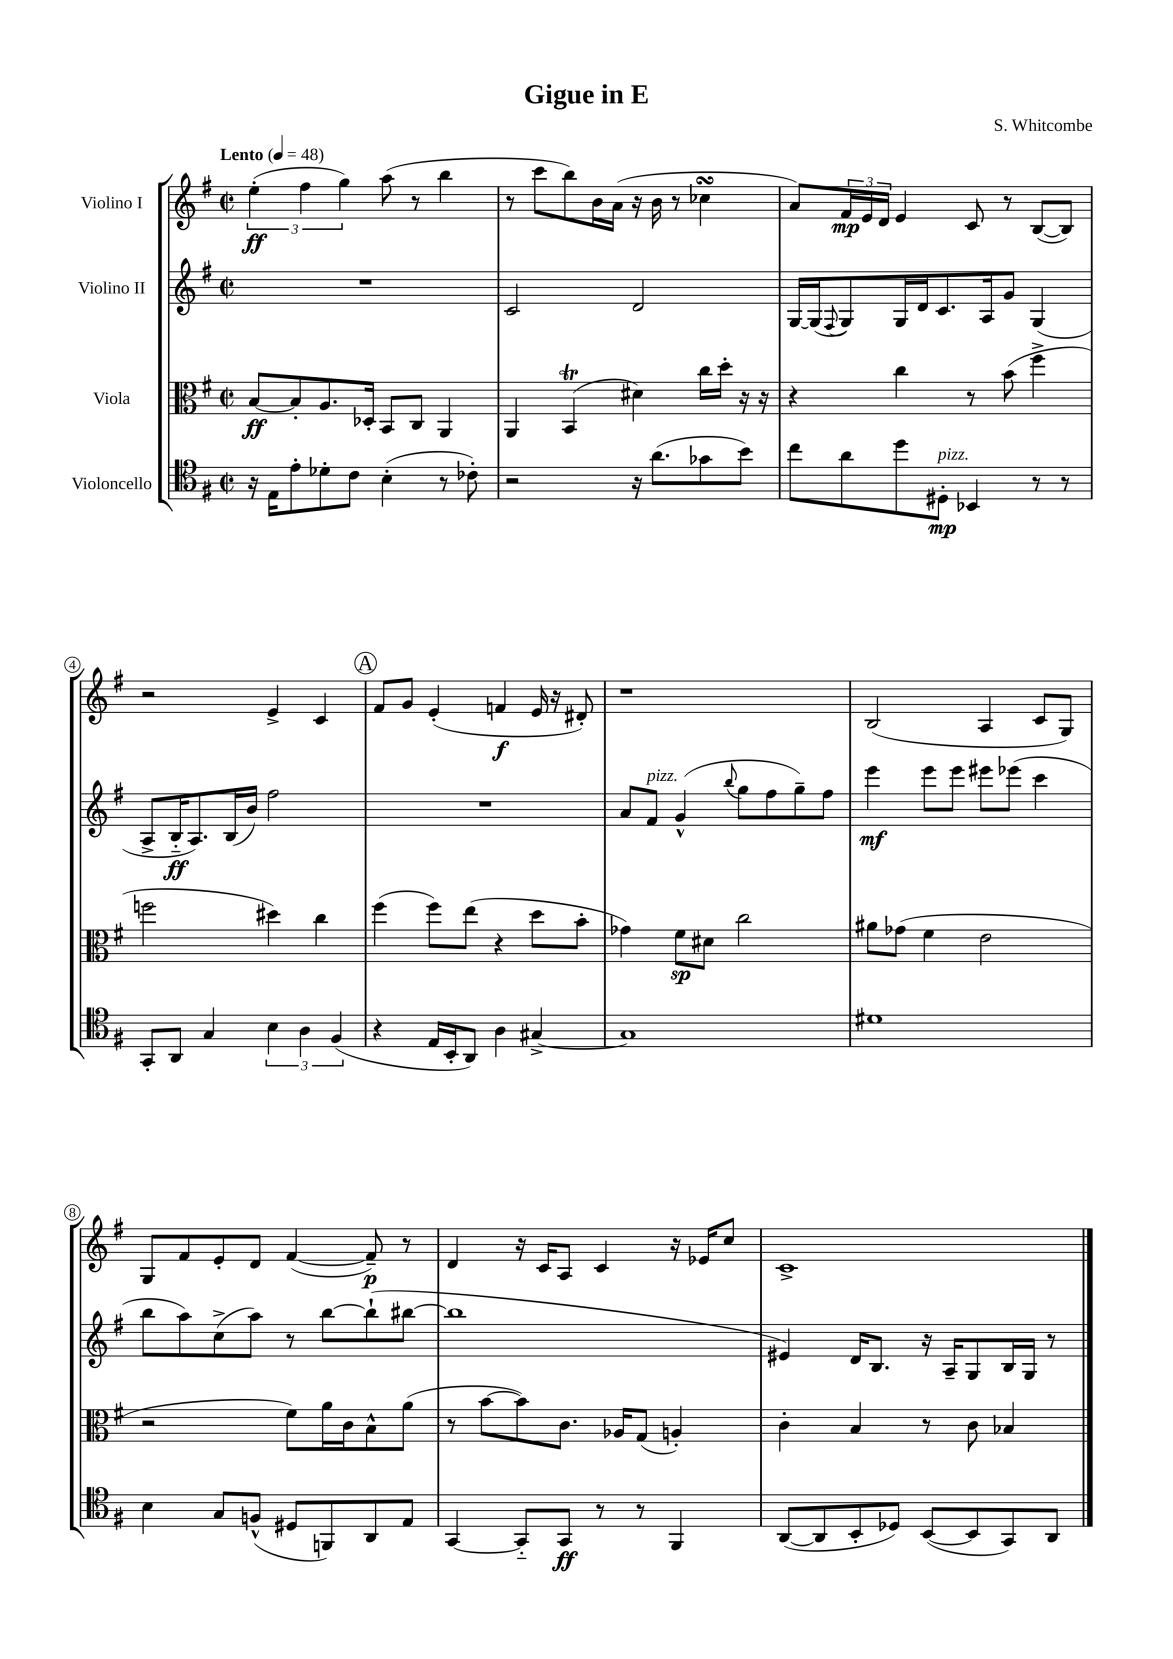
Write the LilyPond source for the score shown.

\header { title = "Gigue in E" composer = "S. Whitcombe" }
<<
\new StaffGroup <<
\new Staff = "s0" \with { instrumentName = "Violino I" } {
    \clef treble \key g \major \defaultTimeSignature \time 2/2 \tempo "Lento" 4 = 48
    \tuplet 3/2 { e''4-.\ff( fis''4 g''4) } a''8( r8 b''4 |
    r8 c'''8 b''8) b'16 a'16( r16 b'16 r8 ces''4\turn |
    a'8) \tuplet 3/2 { fis'16\mp e'16 d'16 } e'4 c'8 r8 b8~( b8) |
    r2 e'4-> c'4 |
    \mark \markup { \circle "A" } fis'8 g'8 e'4-.( f'4\f e'16 r16 dis'8-.) |
    r1 |
    b2( a4 c'8 g8) |
    g8 fis'8 e'8-. d'8 fis'4~( fis'8--\p) r8 |
    d'4 r16 c'16 a8 c'4 r16 ees'16 c''8 |
    c'1-> \bar "|." |
}
\new Staff = "s1" \with { instrumentName = "Violino II" } {
    \clef treble \key g \major \defaultTimeSignature \time 2/2
    R1 |
    c'2 d'2 |
    g16~ g16( \appoggiatura { fis8 } g8) g16 d'16 c'8. a16 g'8 g4( |
    a8-> b16-_\ff a8.) b16( b'16) fis''2 |
    \mark \markup { \circle "A" } R1 |
    a'8 fis'8^\markup { \italic "pizz." } g'4-^( \appoggiatura { b''8 } g''8 fis''8 g''8--) fis''8 |
    e'''4\mf e'''8 e'''8 eis'''8 ees'''8( c'''4 |
    b''8 a''8) c''8->( a''8) r8 b''8~ b''8-!( bis''8~ |
    bis''1 |
    eis'4) d'16 b8. r16 a16-- g8 b16 g16 r8 \bar "|." |
}
\new Staff = "s2" \with { instrumentName = "Viola" } {
    \clef alto \key g \major \defaultTimeSignature \time 2/2
    b8~\ff b8-. a8. des16-. b,8 c8 a,4 |
    a,4 b,4\trill( dis'4) c''16 d''16-. r16 r16 |
    r4 c''4 r8 b'8( fis''4-> |
    f''2 dis''4) c''4 |
    \mark \markup { \circle "A" } fis''4( fis''8) e''8( r4 d''8 b'8-. |
    ges'4) fis'8\sp dis'8 c''2 |
    ais'8 ges'8( fis'4 e'2 |
    r2 fis'8) a'16 c'16 b8-^ a'8( |
    r8 b'8~ b'8) c'8. aes16 g8( a4-.) |
    c'4-. b4 r8 c'8 bes4 \bar "|." |
}
\new Staff = "s3" \with { instrumentName = "Violoncello" } {
    \clef tenor \key g \major \defaultTimeSignature \time 2/2
    r16 e16 e'8-. des'8-. c'8 b4-.( r8 ces'8-.) |
    r2 r16 a'8.( ges'8 b'8) |
    c''8 a'8 d''8 dis8-.\mp^\markup { \italic "pizz." } bes,4 r8 r8 |
    g,8-. a,8 g4 \tuplet 3/2 { b4 a4 fis4( } |
    \mark \markup { \circle "A" } r4 e16 b,16-. a,8) a4 gis4~-> |
    gis1 |
    dis'1 |
    b4 g8 f8-^( dis8 f,8) a,8 e8 |
    g,4~ g,8-_ g,8\ff r8 r8 fis,4 |
    a,8~( a,8 b,8-. des8) b,8~( b,8 g,8) a,8 \bar "|." |
}
>>
>>
\layout { \context { \Score \override BarNumber.stencil = #(make-stencil-circler 0.1 0.3 ly:text-interface::print) } }
